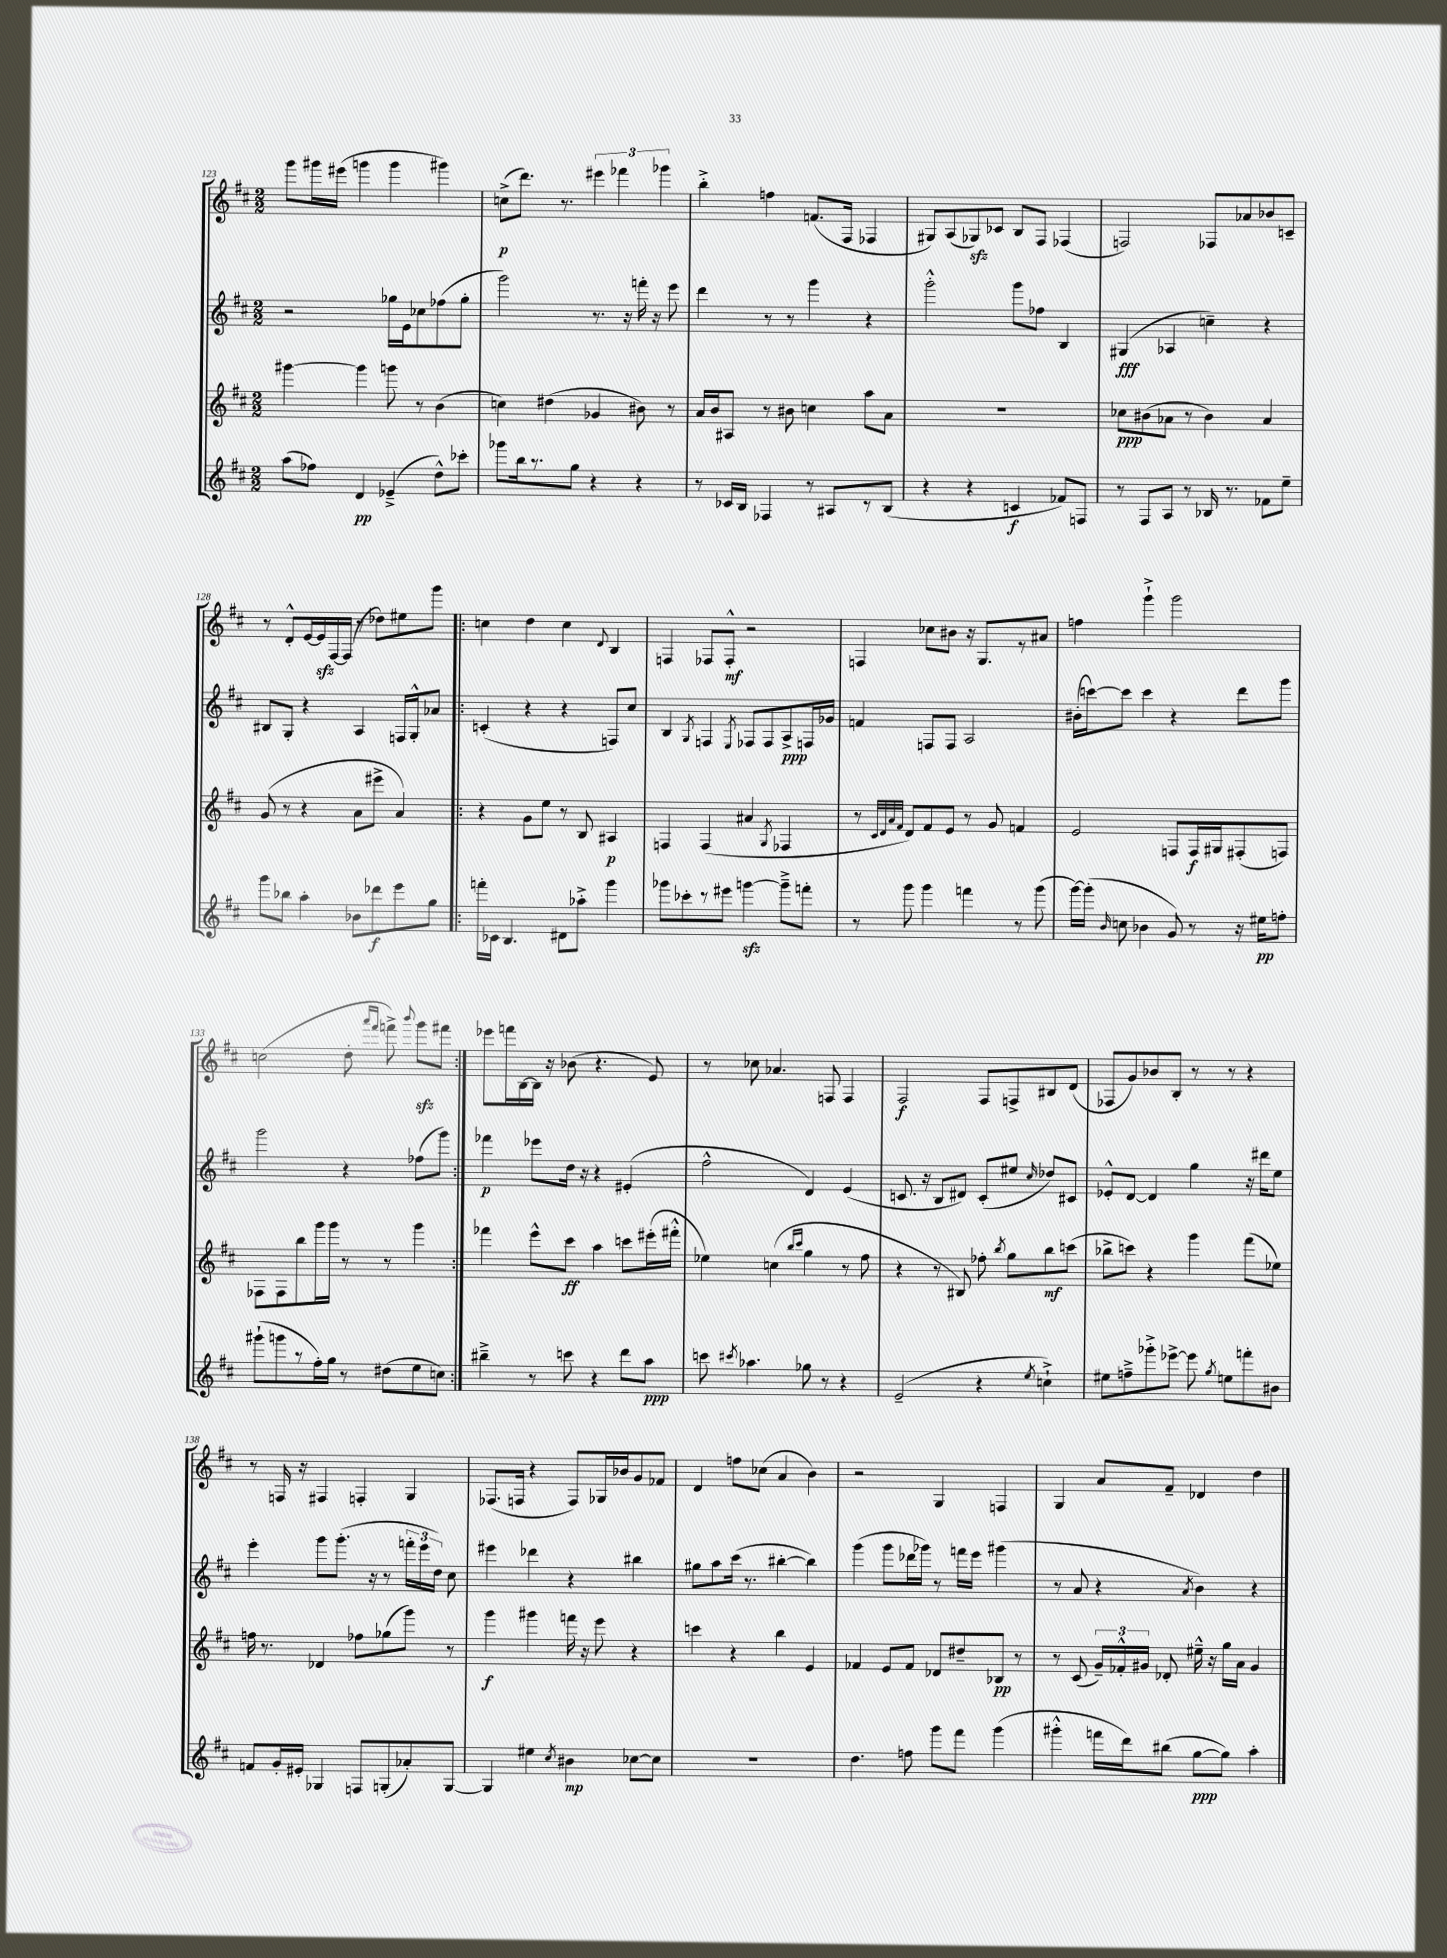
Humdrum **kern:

**kern	**kern	**kern	**kern
*staff4	*staff3	*staff2	*staff1
*clefG2	*clefG2	*clefG2	*clefG2
*k[f#c#]	*k[f#c#]	*k[f#c#]	*k[f#c#]
*M2/2	*M2/2	*M2/2	*M2/2
(8aa	[4ggg#	2r	8ggg
8ff-)	.	.	16ggg#
.	.	.	(16eee#
4d	4ggg#]	.	4ggg
(4e-~^	8ggg	16gg-	4ggg
.	.	16e	.
.	8r	8cc-	.
8dd^^)	(4b	(8ff-	4ggg#)
8ccc-'	.	8gg-'	.
=	=	=	=
8ggg-	4cc)	2ggg)	(8cc^
16bb	.	.	8.ddd)
8.r	.	.	.
.	(4dd#	.	.
.	.	.	8.r
8gg	.	.	.
4r	4g-	8.r	6eee#
.	.	.	6fff-
.	.	16r	.
4r	8b#)	16fff'	.
.	.	16r	.
.	.	.	6ggg-
.	8r	8eee	.
=	=	=	=
8r	16a	4ddd	4bb'^
.	16b	.	.
16c-	8A#	.	.
16B	.	.	.
4F-	8r	8r	4ff
.	8b#	8r	.
8r	4cc	4ggg	(8.f
8A#	.	.	.
.	.	.	16F#
8r	8aa	4r	4F-
(8B	8a	.	.
=	=	=	=
4r	1r	2ggg'^^	8G#)
.	.	.	(8A
4r	.	.	8G-)
.	.	.	8c-
4c	.	8ggg	8B
.	.	8ff-	8F#
8f-)	.	4B	(4F-
8F	.	.	.
=	=	=	=
8r	8cc-	(4G#	2F)
8F#	(8b#	.	.
8A	8a-	4A-	.
8r	8r	.	.
16B-	4b#)	4cc~)	8F-
8.r	.	.	.
.	.	.	8a-
8f-	4a-	4r	8b-
8ee~	.	.	8c~
=	=	=	=
8ggg	(8g	8B#	8r
8bb-	8r	8G'	8d'^^
4aa'	4r	4r	[16e
.	.	.	16e]
.	.	.	[16F#
.	.	.	(16F#]
8b-	8a	4A	8r
8ddd-	8eee#^	.	8dd-)
8eee	4a)	16F	8ee#
.	.	16G'^^	.
8gg	.	8a-	8ggg
=!|:	=!|:	=!|:	=!|:
16fff'	4r	(4c'	4cc
16c-	.	.	.
4.B	.	.	.
.	8g	4r	4dd
.	8ee	.	.
8d#	8r	4r	4cc
8aa-'^	8B	.	.
.	.	.	8qqd
4ggg	4A#	8F)	4B
.	.	8cc#	.
=	=	=	=
8ggg-	4F	4B	4F
8ccc-'	.	.	.
.	.	8qG	.
8r	(4F	4F	8F-
8eee#	.	.	8F-'^^
.	.	8qE	.
[4ggg	4a#	8F-	2r
.	.	8F-	.
.	8qG	.	.
8ggg~^]	4F-	8A^	.
8fff'	.	16F	.
.	.	16g-	.
=	=	=	=
8r	8r	4f	4F
.	32qqc#	.	.
.	32qqd	.	.
.	32qqa	.	.
.	32qqf#	.	.
8ggg	8d)	.	.
4ggg	8f#	8F	8cc-
.	8e	8F	8b#
4fff	8r	2A	16r
.	.	.	8.G
.	8g	.	.
8r	4f	.	8r
(8ggg	.	.	8a#
=	=	=	=
[16ggg)	2e	(16b#'	4ff
(16ggg']	.	[16ccc)	.
16qqb	.	.	.
8cc	.	8ccc]	.
4b-	.	4ccc	4ggg`^
8g)	8F	4r	2ggg
8r	16F	.	.
.	16G#	.	.
16r	(8F#'	8ddd	.
16ee#	.	.	.
8ff'	8F)	8ggg	.
=	=	=	=
(8ggg#`	8F-	2ggg	(2cc
8ggg	8F-	.	.
8r	8bb	.	.
16ff#')	16ggg	.	.
16gg	16ggg	.	.
8r	8r	4r	8dd'
.	.	.	16qqaaa
.	.	.	16qqfff#
(8dd#	8r	.	8fff^)
.	.	.	8qqbbb
8ee	4ggg	(8ff-	8ggg
8cc)	.	8ggg)	8fff#
=:|!	=:|!	=:|!	=:|!
4bb#~^	4fff-	4fff-	8eee-
.	.	.	16fff
.	.	.	[16B
8r	8eee^^	8eee-	16B]
.	.	.	16r
8ccc	8ccc#	16dd	(8b-
.	.	16r	.
4r	4aa	4r	4.r
8ddd	8ccc	(4e#'	.
8aa	(16eee#'	.	8e)
.	16fff#'^^	.	.
=	=	=	=
8ccc	4ee-)	2ff#^^	8r
8qccc#	.	.	.
4.aa-	.	.	8cc-
.	(4cc	.	4.a-
.	16qqbb	.	.
.	16qqccc#	.	.
8gg-	4gg	4d)	.
8r	.	.	8F
4r	8r	(4e	4F
.	8ff#	.	.
=	=	=	=
(2e~	4r	8.c	2F#
.	.	16r	.
.	8r	8B	.
.	8B#)	8d#)	.
4r	8ff-'	(8c'	8F#
.	8qbb	.	.
.	8gg	8ee#	8F^
8qee	.	16qqcc#	.
4cc`^)	8bb	8dd-)	8B#
.	(8ccc	8c#	(8d
=	=	=	=
8ee#	8bb-^	8e-'^^	8F-
8ff~^	8ccc)	[8d	8g)
8ggg-'^	4r	4d]	8b-
[8eee-^	.	.	8B'
8eee-]	4ggg	4gg	8r
8qgg	.	.	.
8ee	.	.	8r
8fff'	(8fff#	16r	4r
.	.	16ddd#	.
8b#	8ee-)	8ee	.
=	=	=	=
8f	16ff	4eee'	8r
.	8.r	.	.
16g'	.	.	16F
16e#'	.	.	16r
4G-	4d-	8ggg	4F#
.	.	(8.ggg'	.
8F	8ff-	.	4F'
.	.	16r	.
(8G'	(8gg-	8r	.
8a-')	8ggg)	24fff'	4G
.	.	24eee	.
.	.	24dd)	.
[8G	8r	8cc#	.
=	=	=	=
4G]	4ggg	4eee#	(8.F-
.	.	.	16F
4ee#	4ggg#	4ddd-	4r
8qcc#	.	.	.
4b#	16fff	4r	8F)
.	16r	.	.
.	8eee	.	16G-
.	.	.	16b-
[8cc-	4r	4bb#	8g
8cc-]	.	.	8f-
=	=	=	=
1r	4ccc	8gg#	4d
.	.	8aa	.
.	4r	(16ccc#	8ff
.	.	8.r	.
.	.	.	(8cc-
.	4bb	[4bb#'	4a
.	4e	4bb#])	4b)
=	=	=	=
4.dd	4f-	(4ggg	2r
.	8e	8ggg	.
8ff	8f-	16ddd-	.
.	.	16ggg-)	.
8ggg	8d-	8r	4G
8fff#	8dd#~	16fff	.
.	.	16eee	.
(4ggg	8B-	(4ggg#	4F
.	8r	.	.
=	=	=	=
4ggg#'^^	8r	8r	4G
.	(8c#	8a	.
16fff	24g~)	4r	8a
.	24f-'^^	.	.
16ddd)	.	.	.
.	24g#	.	.
(8bb#	8d-'	.	8f#~
.	.	8qa	.
[8gg	16ee#~^^	4b)	4d-
.	16r	.	.
8gg])	16gg	.	.
.	16a	.	.
4aa'	4g#	4r	4dd
==	==	==	==
*-	*-	*-	*-
